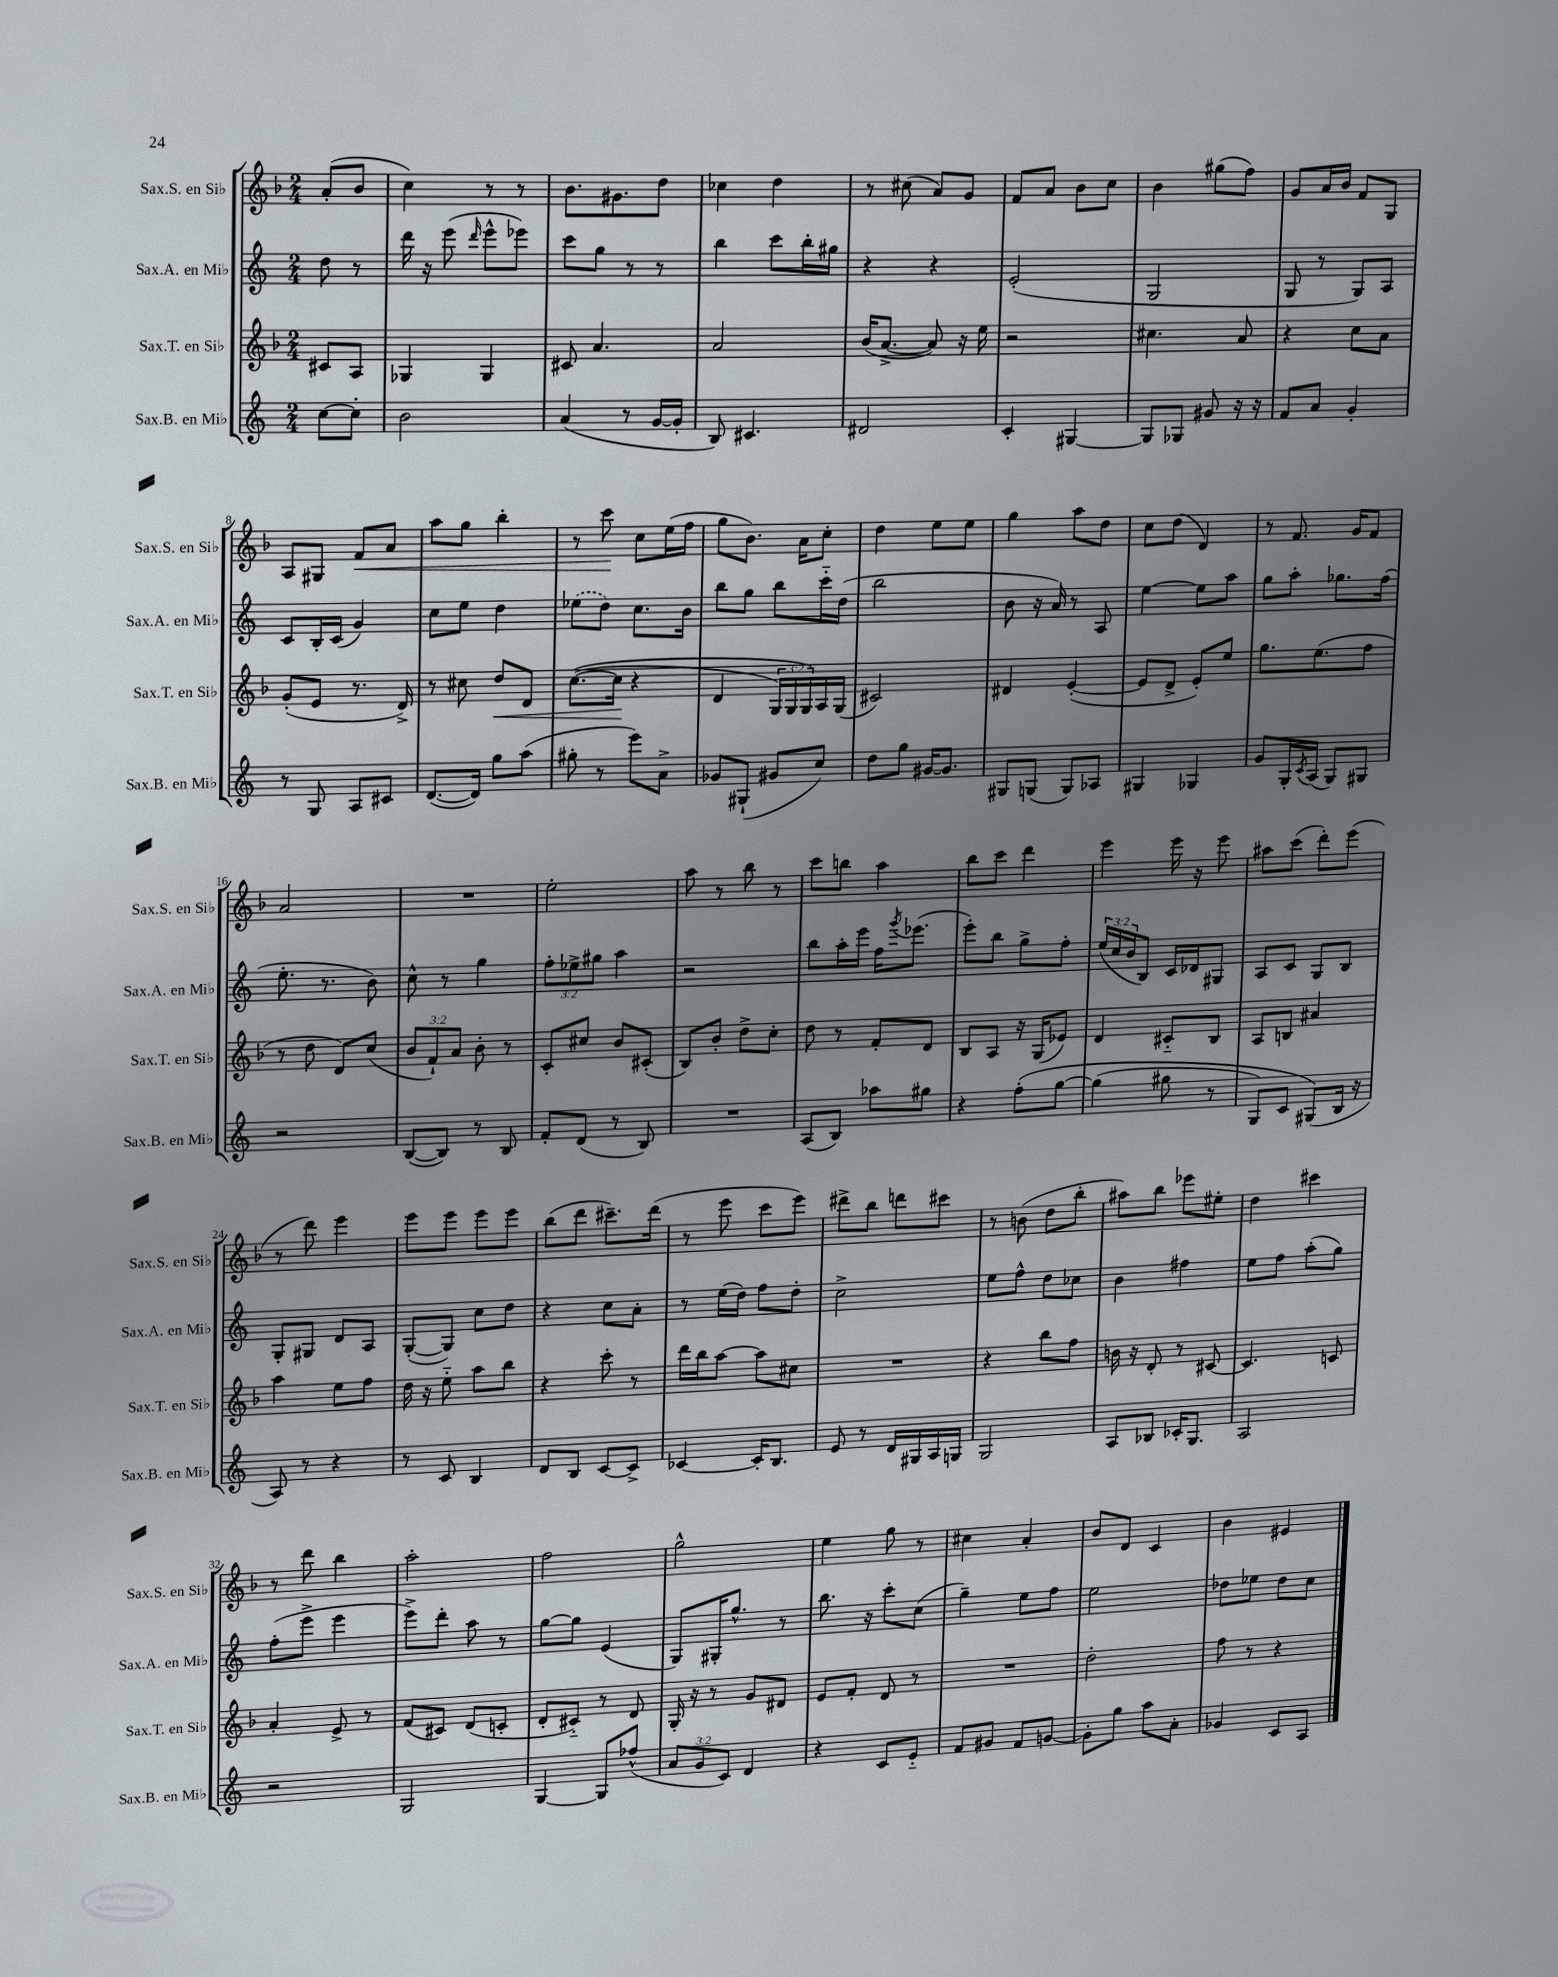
<<
\new StaffGroup <<
\new Staff = "s0" \with { instrumentName = "Sax.S. en Sib" shortInstrumentName = "Sax.S. en Sib" } {
    \clef treble \key f \major \numericTimeSignature \time 2/4 \partial 4
    a'8-.( bes'8 |
    c''4) r8 r8 |
    bes'8. gis'8. d''8 |
    ces''4 d''4 |
    r8 cis''8( a'8) g'8 |
    f'8 a'8 bes'8 c''8 |
    bes'4 gis''8( f''8) |
    g'8 a'16 bes'16 f'8 g8 |
    a8 gis8 f'8\< a'8 |
    a''8 g''8 bes''4-. |
    r8 c'''8\! c''8 e''16( f''16 |
    g''8 bes'8.) a'16 c''8-. |
    d''4 e''8 e''8 |
    g''4 a''8 d''8 |
    c''8 d''8( d'4) |
    r8 f'8. g'16 f'8 |
    a'2 |
    R2 |
    e''2-. |
    a''8 r8 bes''8 r8 |
    c'''8 b''8 a''4 |
    bes''8 c'''8 d'''4 |
    e'''4 e'''16 r16 e'''8 |
    ais''8 c'''8( d'''8-.) e'''8( |
    r8 d'''8) e'''4 |
    e'''8 e'''8 e'''8 e'''8 |
    bes''8( d'''8 cis'''8.--) d'''16( |
    r8 e'''8 c'''8 e'''8) |
    dis'''8-> bes''8 d'''8 cis'''8 |
    r8 b'8( d''8 bes''8-. |
    ais''8) bes''8 ees'''8 eis''8-. |
    d''4 cis'''4 |
    r8 d'''8 bes''4 |
    a''2-. |
    f''2 |
    g''2-^ |
    e''4 g''8 r8 |
    cis''4 a'4-. |
    bes'8 d'8 c'4 |
    bes'4 eis'4 \bar "|." |
}
\new Staff = "s1" \with { instrumentName = "Sax.A. en Mib" shortInstrumentName = "Sax.A. en Mib" } {
    \clef treble \key c \major \numericTimeSignature \time 2/4 \override Staff.TupletNumber.text = #tuplet-number::calc-fraction-text \partial 4
    d''8 r8 |
    d'''16 r16 e'''8( \grace { d'''16 } e'''8-^ ees'''8) |
    c'''8 g''8 r8 r8 |
    b''4 c'''8 b''16-. gis''16 |
    r4 r4 |
    e'2-.( |
    g2 |
    g8 r8 g8) a8 |
    c'8 b16-. c'16( g'4) |
    c''8 e''8 d''4 |
    \once \slurDashed ees''8( d''8) c''8. b'16 |
    b''8 g''8 b''8 c'''16-_ d''16( |
    b''2 |
    b'8 r16 a'16) r8 a8 |
    e''4~ e''8 a''8 |
    g''8 a''8-. ges''8. f''16( |
    e''8.-. r8. b'8) |
    c''8-^ r8 g''4 |
    \tuplet 3/2 { f''8-. ees''8-> gis''8 } a''4 |
    r2 |
    b''8 a''16-. e'''16 f''16 \acciaccatura { g'''8 } ees'''8.( |
    e'''8-.) b''8 g''8-> f''8-. |
    \tuplet 3/2 { e''16( c''16 b'16 } b8) c'16 des'16 gis8 |
    a8 c'8 g8 b8 |
    g8-. gis8 d'8 a8 |
    g8~-.( g8) c''8 d''8 |
    r4 c''8 a'8-. |
    r8 e''16( d''16) f''8 d''8-. |
    c''2-> |
    e''8 f''8-^ d''8 ces''8 |
    b'4 fis''4 |
    e''8 f''8 a''8-.( g''8) |
    f''8-.( e'''8-> e'''4 |
    e'''8->) d'''8-. a''8 r8 |
    g''8~ g''8 e'4( |
    g8) gis16-. g''8.-^ r8 |
    b''8. r16 c'''8-. c''8( |
    g''4--) e''8 f''8 |
    e''2 |
    des''8 ees''8 des''8 c''8 \bar "|." |
}
\new Staff = "s2" \with { instrumentName = "Sax.T. en Sib" shortInstrumentName = "Sax.T. en Sib" } {
    \clef treble \key f \major \numericTimeSignature \time 2/4 \override Staff.TupletNumber.text = #tuplet-number::calc-fraction-text \partial 4
    cis'8 a8 |
    ges4 ges4 |
    cis'8 a'4. |
    a'2 |
    bes'16( a'8.~-> a'8) r16 e''16 |
    r2 |
    cis''4. a'8 |
    r4 c''8 a'8 |
    g'8-.( e'8 r8. d'16->) |
    r8 cis''8 d''8\< d'8 |
    c''8.~(\( c''16\! r4 |
    d'4 \tuplet 3/2 { g16) g16 g16\) } a16 g16( |
    cis'2) |
    dis'4 e'4~-.( |
    e'8 d'8-> e'8-.) e''8 |
    g''8. e''8.( f''8 |
    r8 d''8 d'8) c''8( |
    \tuplet 3/2 { bes'8 f'8-!) a'8 } bes'8-. r8 |
    c'8-. cis''8 bes'8 cis'8-.( |
    bes8) bes'8-. d''8-> c''8-. |
    d''8 r8 f'8-. d'8 |
    bes8 a8 r16 g16( ees'8) |
    d'4 cis'8-_ bes8 |
    a8 b8 ais'4 |
    a''4 e''8 f''8 |
    d''16 r16 e''8-_ a''8 bes''8 |
    r4 c'''8-. r8 |
    d'''16 bes''16 a''8~ a''8 cis''8 |
    R2 |
    r4 bes''8 f''8 |
    b'16 r16 d'8-. r8 cis'8~ |
    cis'4. c'8 |
    a'4-. e'8-> r8 |
    f'8( cis'8) d'8( c'8-. |
    d'8-. cis'8-_) r8 d'8 |
    g16-. r16 r8 g'8 dis'8 |
    e'8 f'8-. d'8 r8 |
    R2 |
    d''2-. |
    f''8 r8 r4 \bar "|." |
}
\new Staff = "s3" \with { instrumentName = "Sax.B. en Mib" shortInstrumentName = "Sax.B. en Mib" } {
    \clef treble \key c \major \numericTimeSignature \time 2/4 \override Staff.TupletNumber.text = #tuplet-number::calc-fraction-text \partial 4
    c''8~ c''8-. |
    b'2 |
    a'4( r8 g'16~ g'16-. |
    b8) cis'4. |
    dis'2 |
    c'4-. gis4~ |
    gis8 ges8 gis'8 r16 r16 |
    f'8 a'8 g'4-. |
    r8 g8 a8 cis'8 |
    d'8.~( d'16) g''8 a''8( |
    gis''8-. r8 e'''8) a'8-> |
    ges'8 gis8-!( gis'8 c''8) |
    d''8 g''8 gis'16~ gis'8. |
    gis8 g8( g8) aes8 |
    gis4 ges4 |
    g'8 g16-. \acciaccatura { c'8 } a16( g8) gis8 |
    r2 |
    b8~( b8) r8 b8 |
    f'8-. d'8( r8 b8) |
    R2 |
    a8( b8) aes''8 gis''8 |
    r4 f''8-.\( g''8~ |
    g''4( gis''8 r8 |
    g8) c'8 gis8(\) b16 r16 |
    a8) r8 r4 |
    r8 c'8 b4 |
    d'8 b8 c'8~ c'8-> |
    ces'4~ ces'16-. b8. |
    e'8 r8 d'16 gis16 a16 g16 |
    g2 |
    a8 bes8 ces'16-. g8. |
    a2 |
    r2 |
    g2 |
    g4~ g8 fes''8-^( |
    \tuplet 3/2 { a'8 g'8 c'8) } d'4 |
    r4 c'8 e'8-_ |
    f'8 gis'8 f'8 g'8~ |
    g'8-. g''8 a''8 a'8-. |
    ges'4 c'8 a8 \bar "|." |
}
>>
>>
